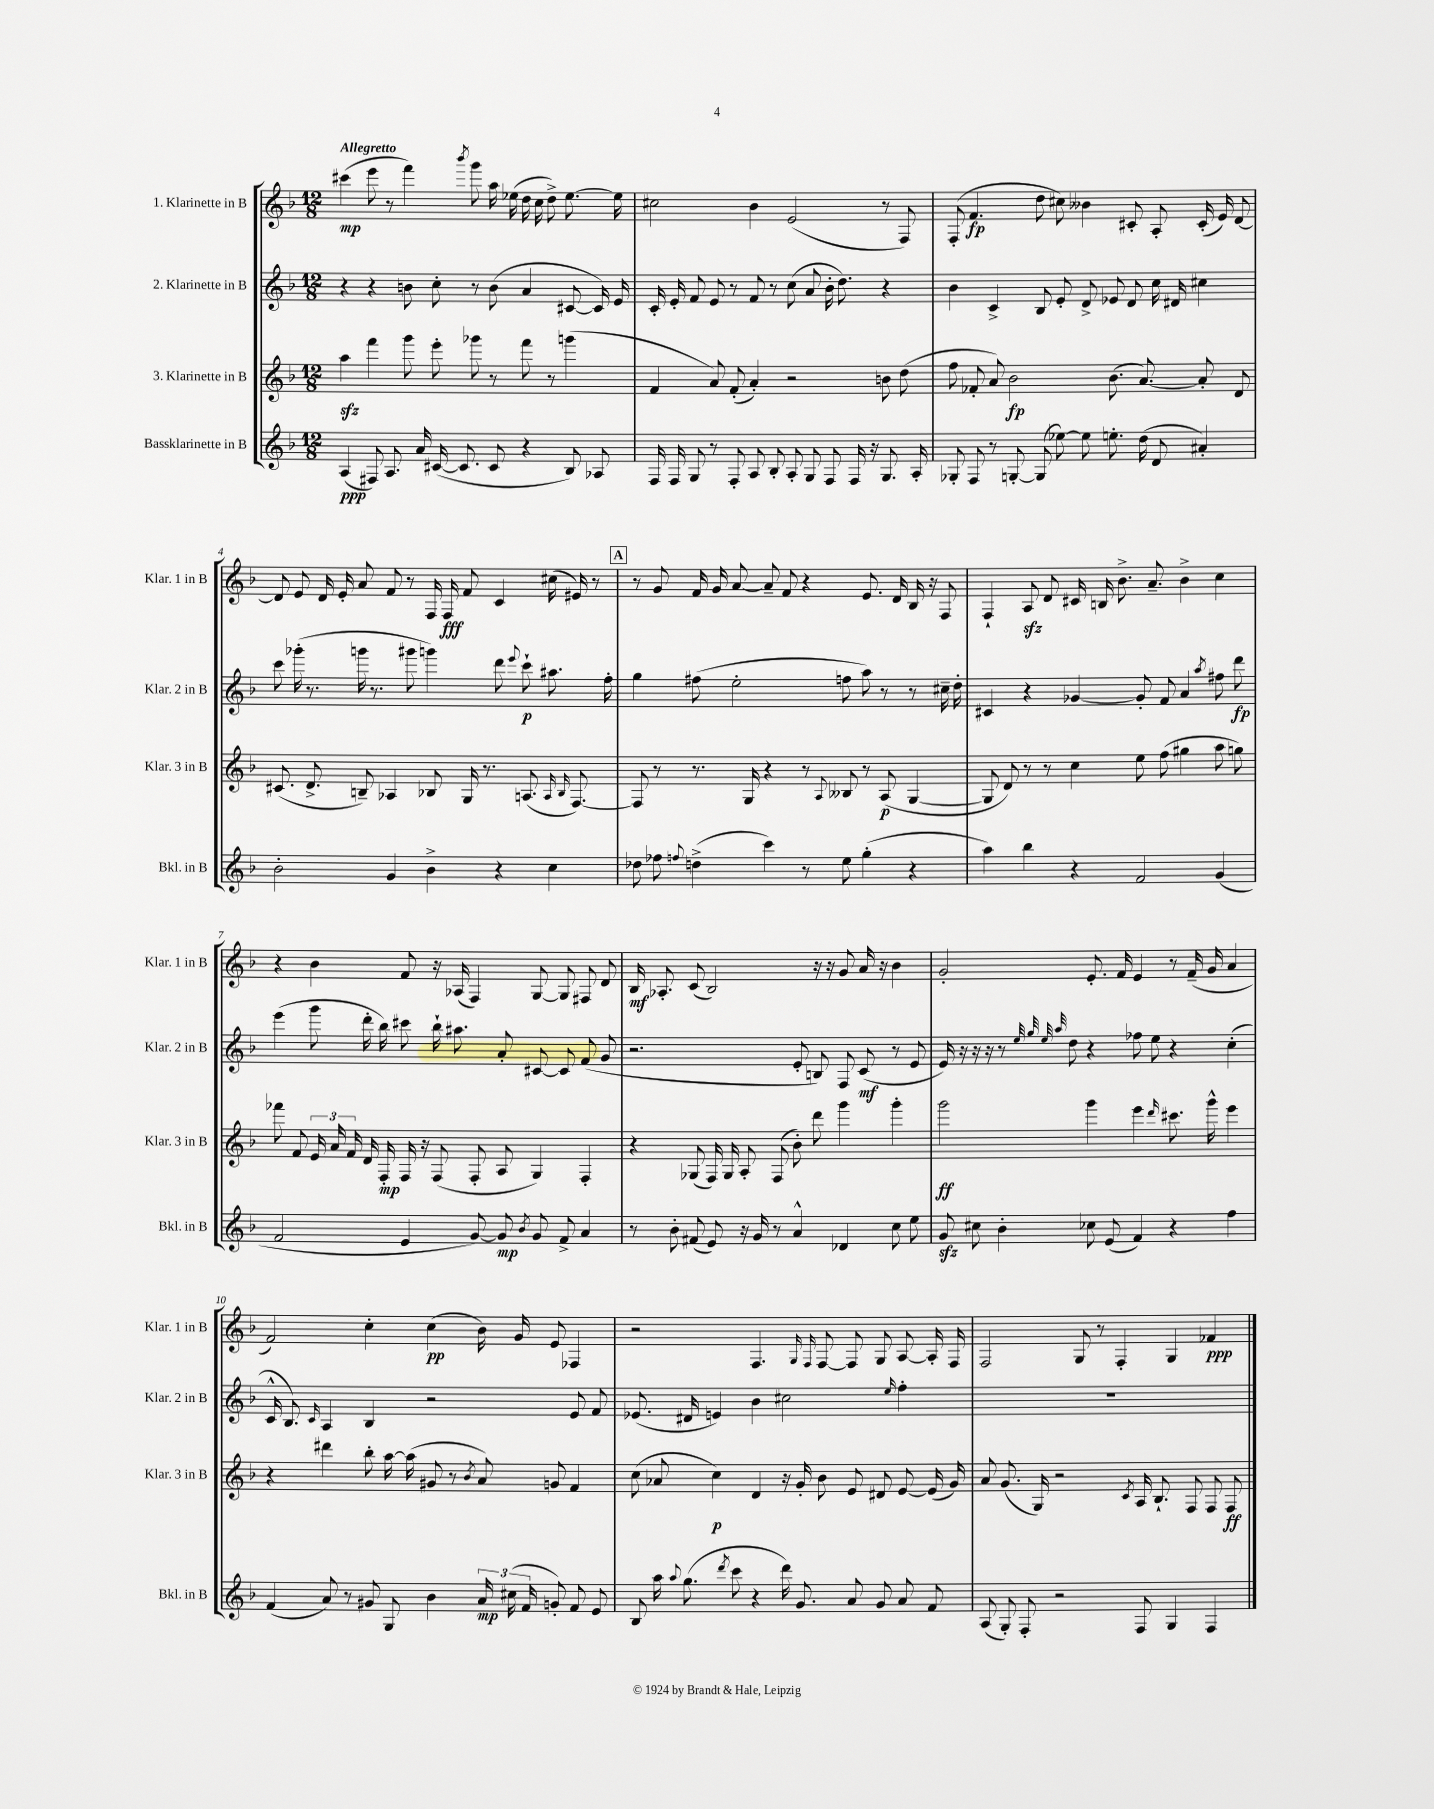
<<
\new StaffGroup <<
\new Staff = "s0" \with { instrumentName = "1. Klarinette in B" shortInstrumentName = "Klar. 1 in B" } {
    \clef treble \key f \major \numericTimeSignature \time 12/8 \tempo "Allegretto"
    \autoBeamOff cis'''4\mp( e'''8 r8 f'''4) \acciaccatura { bes'''8 } g'''8 a''16 ees''16( d''16 c''16 d''8->) ees''8.~ ees''16 |
    cis''2 bes'4 e'2( r8 f8) |
    f8-.( f'4.\fp d''8 cis''8) beses'4 cis'8-. a8-. cis'16-.( e'16) d'8~ |
    d'8 e'8 d'16 e'16-. a'8 f'8 r8 f16 f16\fff f'8 c'4 cis''16( eis'16) r8 |
    \mark \markup { \box "A" } r8 g'8 f'16 g'16 a'8~ a'8-- f'8 r4 e'8. d'16 bes16 r16 f8 |
    f4-! a8\sfz d'8 cis'16 b16 bes'8.-> a'8.-- bes'4-> c''4 |
    r4 bes'4 f'8 r16 aes16( f4) g8~ g8 fis8 d'8 |
    bes16\mf aes8.-. c'8( bes2) r16 r16 g'8 a'16 r16 bes'4 |
    g'2-. e'8.-. f'16 e'4 r8 f'16--( g'16 a'4 |
    f'2) c''4-. c''4\pp( bes'16) g'16 e'8 fes4 |
    r2 f4. \grace { g16 f16 } f8~ f8 g8 a8~ a16-. f16 |
    f2 g8 r8 f4-. g4 fes'4\ppp \bar "|." |
}
\new Staff = "s1" \with { instrumentName = "2. Klarinette in B" shortInstrumentName = "Klar. 2 in B" } {
    \clef treble \key f \major \numericTimeSignature \time 12/8
    \autoBeamOff r4 r4 b'8 c''8-. r8 b'8( a'4 cis'8~ cis'16) e'16 |
    c'16-. e'16-. f'8 e'8 r8 f'8 r8 c''8( a'8 bes'16-. d''8.) r4 |
    bes'4 c'4-> bes8 e'8-. d'8-> ees'8 d'8 c''16 dis'16 cis''4 |
    c'''8 ges'''16-.( r8. g'''16 r8. gis'''8 g'''4) d'''8 \appoggiatura { e'''8 } c'''8-!\p ais''8. f''16-. |
    \mark \markup { \box "A" } g''4 fis''8( e''2-. f''8 a''8) r8 r8 cis''16-- d''16-. |
    cis'4 r4 ges'4~ ges'8-. f'8 a'4 \acciaccatura { a''8 } fis''8 d'''8\fp |
    e'''4( g'''8 d'''16-. bes''16) cis'''8 bes''16-! ais''8. a'8-. cis'8~ cis'8 f'8( g'8 |
    r2. e'8-. b8) f8 c'8\mf( r8 e'8 |
    e'16) r16 r16 r16 r8 \grace { e''32 g''32 e''32 a''32 } d''8 r4 fes''8 e''8 r4 c''4-.( |
    c'16-^ bes8.) \grace { c'16 } a4 bes4 r2 e'8 f'8 |
    ees'8.( dis'16 e'4) bes'4 cis''2 \grace { e''16 } f''4-. |
    R1. \bar "|." |
}
\new Staff = "s2" \with { instrumentName = "3. Klarinette in B" shortInstrumentName = "Klar. 3 in B" } {
    \clef treble \key f \major \numericTimeSignature \time 12/8
    \autoBeamOff a''4\sfz f'''4 g'''8 e'''8-. ges'''8 r8 f'''8 r8 g'''4( |
    f'4 a'8) f'8-.( a'4-.) r2 b'8 d''8( |
    f''8 fes'8-. a'8) bes'2\fp bes'8.( a'8.~) a'8-. d'8 |
    cis'8.( d'8.-> b8--) aes4 bes8 g16 r8. a8.( \grace { a16 bes16 } f8.~) |
    \mark \markup { \box "A" } f8 r8 r8. g16 r4 r8 \appoggiatura { a8 } beses8 r8 a8\p( g4~ |
    g8 d'8) r8 r8 c''4 e''8 f''8( gis''4 a''8 g''8) |
    fes'''8 f'8 \tuplet 3/2 { e'16 a'16 f'16 } d'16 f16-.\mp f16 r16 f8( f8-. a8 g4) f4-. |
    r4 ges8( f16) ges16 a8-. f8( bes'8-.) d'''8 g'''4 g'''4-. |
    g'''2\ff g'''4 e'''4 \grace { d'''16 } cis'''8. g'''16-^ e'''4 |
    r4 dis'''4 bes''8-. a''16~ a''16( gis'8 r8 \acciaccatura { bes'8 } a'8) g'8 f'4 |
    c''8( aes'8 c''4\p) d'4 r16 g'16-. bes'8 e'8 dis'8 e'8~ e'16( g'16) |
    a'8 g'8.( g16) r2 \acciaccatura { c'8 } a16 bes8.-! f8 f8 f8\ff \bar "|." |
}
\new Staff = "s3" \with { instrumentName = "Bassklarinette in B" shortInstrumentName = "Bkl. in B" } {
    \clef treble \key f \major \numericTimeSignature \time 12/8
    \autoBeamOff a4\ppp( fis8) a8. a'16 cis'16~( cis'8. cis'8 r4 bes8) aes8 |
    f16 f16 g8 r8 f8-. a8 bes8-. a8-. g8 f8 f16 r16 g8. a16-. |
    ges8-. f8 r8 g8~-. g8( ees''8~) ees''8 e''8.-. d''16( d'8 ais'4-.) |
    bes'2-. g'4 bes'4-> r4 c''4 |
    \mark \markup { \box "A" } des''8 fes''8 \appoggiatura { f''8 } d''4->( c'''4) r8 e''8 g''4-.( r4 |
    a''4) bes''4 r4 f'2 g'4( |
    f'2 e'4 g'8~) g'8\mp \acciaccatura { bes'8 } g'8 f'8-> a'4 |
    r8 bes'8-. fis'8( e'8) r16 g'16 r8 a'4-^ des'4 c''8 e''8 |
    g'8\sfz cis''8 bes'4-. ces''8 e'8( f'4) r4 f''4 |
    f'4( a'8) r8 gis'8 g8 bes'4 \tuplet 3/2 { a'16\mp cis''16( f'16 } g'8-.) f'8 e'8 |
    bes8 a''16 \appoggiatura { a''8 } g''8.( \acciaccatura { d'''8 } c'''8 r4 d'''16) g'8. a'8 g'8 a'8 f'8 |
    a8( g8-.) f8-. r2 f8 g4 f4 \bar "|." |
}
>>
>>
